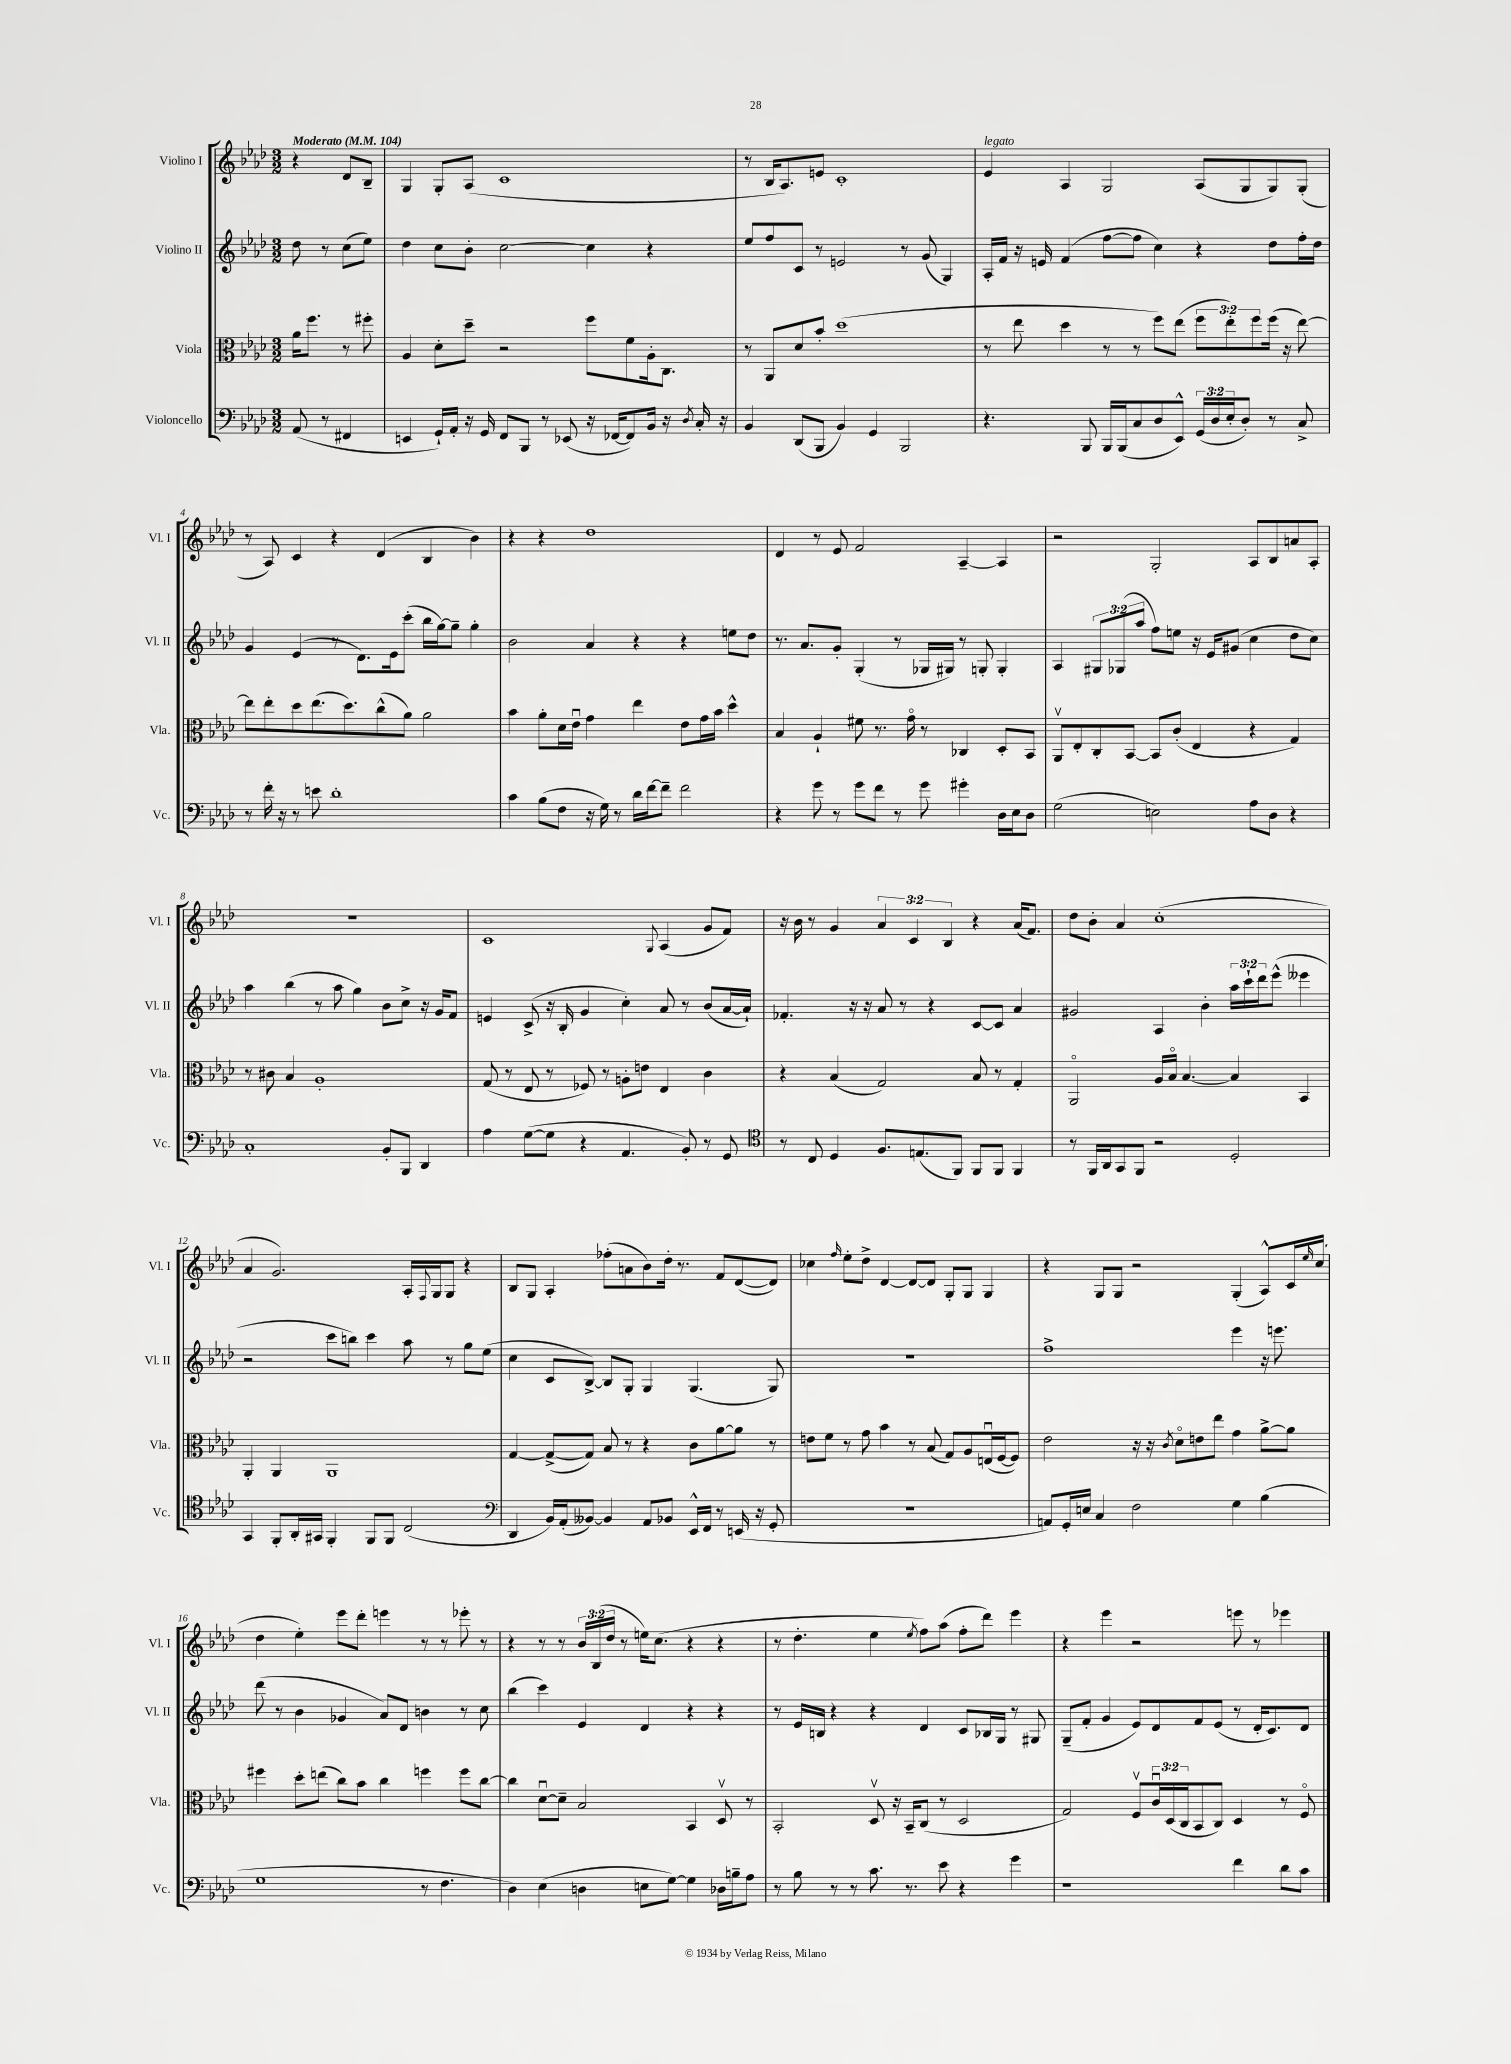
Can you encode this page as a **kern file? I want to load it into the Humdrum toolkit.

**kern	**kern	**kern	**kern
*part4	*part3	*part2	*part1
*staff4	*staff3	*staff2	*staff1
*I"Violoncello	*I"Viola	*I"Violino II	*I"Violino I
*I'Vc.	*I'Vla.	*I'Vl. II	*I'Vl. I
*clefF4	*clefC3	*clefG2	*clefG2
*k[b-e-a-d-]	*k[b-e-a-d-]	*k[b-e-a-d-]	*k[b-e-a-d-]
*M3/2	*M3/2	*M3/2	*M3/2
*MM104	*MM104	*MM104	*MM104
=	=	=	=
!	!	!	!LO:TX:a:B:t=Moderato
(8AA-/	16a-\KL	8dd-\	4r
.	8.ff\J	.	.
8r	.	8r	.
4FF#X/	8r	(8cc\L	8d-/L
.	8ff#X'\	8ee-\J)	8B-~/J
=1	=1	=1	=1
4EEn/	4A-/	4dd-\	4G/
16GG`/LL)	8d-'\L	8cc\L	8G'/L
16AA-'/JJ	.	.	.
16r	8dd-~\J	8b-'\J	(8A-/J
16GG/	.	.	.
8FF/L	2r	[2cc\	1c
8BBB-/J	.	.	.
8r	.	.	.
(8EE-X/	.	.	.
16r	8ff\L	4cc\]	.
[16FF-X/KL	.	.	.
8FF-/])	8f\	.	.
16BB-/Jk	16A-'\k	4r	.
16r	8.C\J	.	.
8qD-/	.	.	.
16C'/	.	.	.
16r	.	.	.
=2	=2	=2	=2
4BB-/	8r	8ee-/L	8r
.	8AA-/L	8ff/	16B-/KL
.	.	.	8.A-/)
(8DD-/L	8d-/	8c/J	.
8BBB-/J	8b-'/J	8r	8en/J
4BB-/)	(1dd-	2en/	1c'
4GG/	.	.	.
2BBB-/	.	8r	.
.	.	(8g/	.
.	.	4G/)	.
=3	=3	=3	=3
!	!	!	!LO:TX:a:i:t=legato
4.r	8r	16A-'/LL	4e-/
.	.	16f/JJ	.
.	8ee-\	16r	.
.	.	16en/	.
.	4dd-\	(4f/	4A-/
8BBB-/	.	.	.
16BBB-/LL	8r	[8ff\L	2G/
(16BBB-/J	.	.	.
8C/	8r	8ff\J]	.
8D-/	8ff\L)	4cc\)	.
8EE-^^/J)	(8ee-\J	.	.
(24GG/LL	12ff\L	4r	(8A-/L
24D-/	.	.	.
24E-'/J	12ee-'\)	.	.
8D-'/J)	.	.	8G/
.	12ff\	.	.
8r	(16ff\Jk	8dd-\L	8G/)
.	16r	.	.
8C^/	[8ee-\)	16ff'\L	(8G'/J
.	.	16dd-\JJ	.
!!LO:LB:g=z
=4	=4	=4	=4
8r	8ee-\L]	4g/	8r
16f'\	8ee-'\	.	8A-/)
16r	.	.	.
8r	8dd-\	(4e-/	4c/
8en\	(8.ee-\	.	.
1d-'	.	8r	4r
.	8.dd-\)	.	.
.	.	8.d-\L)	.
.	(8cc^^\	.	(4d-/
.	.	16e-\k	.
.	8a-\J)	(8ccc'\J	.
.	2a-\	16bb-\LL	4B-/
.	.	[16gg\J)	.
.	.	8gg~\J]	.
.	.	4gg'\	4b-\)
=5	=5	=5	=5
4c\	4b-\	2b-\	4r
(8B-\L	8a-'\L	.	4r
8F\J	16d-\L	.	.
.	16e-u\JJ	.	.
16r	4g\	4a-/	1dd-
16G\)	.	.	.
8r	.	.	.
16d-\LL	4ee-\	4r	.
[16f\J	.	.	.
8f~\J]	.	.	.
2f\	8e-\L	4r	.
.	16g\L	.	.
.	16b-\JJ	.	.
.	4dd-^^\	8een\L	.
.	.	8dd-\J	.
=6	=6	=6	=6
4r	4B-/	8.r	4d-/
.	.	8.a-/L	.
8g\	4A-`/	.	8r
8r	.	8g'/J	8e-/
8g\L	8f#X\	(4G'/	2f/
8f\J	8.r	.	.
8r	.	8r	.
.	16g\	.	.
8g\	8r	16G-X/LL	.
.	.	16G#X/JJ)	.
4g#X'\	4C-X/	8r	[4A-~/
.	.	8Gn'/	.
16D-\LL	8D-'/L	4G'/	4A-/]
16E-\J	.	.	.
8D-\J	8BB-/J	.	.
=7	=7	=7	=7
(2G\	8AA-v/L	4A-/	2r
.	8E-'/	.	.
.	8C'/	12G#X/L	.
.	.	(12G-X/	.
.	[8BB-/J	.	.
.	.	12aa-/J	.
2En\)	8BB-/L]	8ff\L)	2G'/
.	(8c'/J	8een\J	.
.	4E-/	16r	.
.	.	16e-/KL	.
.	.	(8g#X/J	.
8A-\L	4r	4cc\	8A-/L
8D-\J	.	.	8B-/
4r	4G/)	8dd-\L	8an/
.	.	8cc\J)	8A-'/J
!!LO:LB:g=z
=8	=8	=8	=8
1C'	8r	4aa-\	1.r
.	8c#X\	.	.
.	4B-/	(4bb-\	.
.	1A-'	8r	.
.	.	8aa-\	.
.	.	4gg\)	.
8BB-'/L	.	8b-\L	.
8BBB-/J	.	8cc^\J	.
4DD-/	.	16r	.
.	.	16g/KL	.
.	.	8f/J	.
=9	=9	=9	=9
4A-\	(8G/	4en/	1c
.	8r	.	.
([8G\L	8E-/	(8c^/	.
8G\J]	8r	16r	.
.	.	16B-'/	.
4r	8F-X/)	4g/	.
.	8r	.	.
4.AA-/	8An'\L	4cc'\)	.
.	8en\J	.	.
.	.	.	8qqG/
.	4E-/	8a-/	(4A-/
8BB-'/)	.	8r	.
8r	4c\	(8b-/L	8g/L
8GG/	.	[16a-/L	8f/J)
.	.	16a-`/JJ])	.
=10	=10	=10	=10
*clefC4	*	*	*
8r	4r	4.f-X'/	16r
.	.	.	16b-\
8C/	.	.	8r
4D-/	(4B-/	.	4g/
.	.	16r	.
.	.	16r	.
8.F/L	2G/)	8a-/	6a-/
.	.	8r	.
.	.	.	6c/
(8.En/	.	.	.
.	.	4r	.
.	.	.	6B-/
8FF/J)	.	.	.
8FF/L	8B-/	[8c/L	4r
8FF/J	8r	8c/J]	.
4FF/	4G'/	4a-/	(16a-/KL
.	.	.	8.f/J)
=11	=11	=11	=11
8r	2AA-/	2g#X/	8dd-\L
16FF/LL	.	.	8b-'\J
16AA-/J	.	.	.
8GG/	.	.	4a-/
8FF/J	.	.	.
2r	16A-/LL	4A-/	(1cc'
.	16B-/JJ	.	.
.	[4.B-/	.	.
.	.	4b-'\	.
2D-'/	4B-/]	24aa-\LL	.
.	.	24ccc`\	.
.	.	24ddd-\J	.
.	.	(8eee-^^\J	.
.	4BB-/	4eee--X\	.
!!LO:LB:g=z
=12	=12	=12	=12
4GG/	4AA-'/	2r	4a-/
8FF'/L	4AA-/	.	2.g/)
16AA-'/L	.	.	.
16GG#X/JJ	.	.	.
4FF'/	1AA-	8ccc\L	.
.	.	8bbn\J)	.
8FF/L	.	4ccc\	.
8FF/J	.	.	.
(2C/	.	8aa-\	16A-'/LL
.	.	.	8qqF/
.	.	.	16G/J
.	.	8r	8G/J
.	.	8gg\L	4r
.	.	(8ee-\J	.
=13	=13	=13	=13
*clefF4	*	*	*
4DD-/	[4G/	4cc\	8B-/L
.	.	.	8G/J
16BB-/LL)	(8G^/L_	8c/L	4A-'/
(16AA-'/J	.	.	.
[8BB--X/J)	8G/J])	[8B-^/J)	.
4BB--/]	8B-/	8B-/L]	(8ff-X'\L
.	8r	8G'/J	8an\
8AA-/L	4r	4G/	8b-\)
8BB-X/J	.	.	16dd-'\Jk
.	.	.	8.r
16EE-^^/LL	8c\L	(4.G/	.
16FF/JJ	.	.	.
8r	[8a-\	.	8f/L
(16EEn/	8a-\J]	.	([8d-/
16r	.	.	.
8GG'/	8r	8G/)	8d-/J])
=14	=14	=14	=14
1.r	8en\L	1.r	4cc-X\
.	8f\J	.	.
.	.	.	16qqff/
.	8r	.	8ee-'\L
.	8g\	.	8dd-^\J
.	4b-\	.	[4d-/
.	8r	.	8d-/L_
.	(8B-/	.	8d-/J]
.	8G/L)	.	8G'/L
.	8A-/	.	8G/J
.	(16Enu/L	.	4G/
.	[16F/J	.	.
.	8F/J])	.	.
=15	=15	=15	=15
8AAn/L)	2e-\	1ff^	4r
16GG'/L	.	.	.
16En/JJ	.	.	.
4C/	.	.	8G/L
.	.	.	8G/J
2F\	16r	.	2r
.	16r	.	.
.	8qc/	.	.
.	8d-\L	.	.
.	8en\	.	.
.	8ee-\J	.	.
4G\	4g\	4eee-\	(4G'/
(4B-\	[8a-^\L	16r	8A-^^/L)
.	.	8.eeen\	.
.	8a-\J]	.	16c/L
.	.	.	16qqee-/
.	.	.	(16cc/JJ
!!LO:LB:g=z
=16	=16	=16	=16
1G	4ff#X\	(8ddd-\	4dd-\
.	.	8r	.
.	8dd-'\L	4b-\	4ee-'\)
.	(8een\J	.	.
.	8cc\L)	4g-X/	8eee-\L
.	8b-\J	.	8ddd-'\J
.	4cc\	8a-/L)	4eeen\
.	.	8d-/J	.
8r	4ffn\	4bn\	8r
4.F\	.	.	8r
.	8ff\L	8r	8eee-X'\
.	[8cc\J	8cc\	8r
=17	=17	=17	=17
4D-\)	4cc\]	(4bb-\	4r
(4E-\	[8d-u\L	4ccc\)	8r
.	8d-~\J]	.	8r
4Dn\	2B-/	4e-/	24b-/LL
.	.	.	(24B-/
.	.	.	24dd-/JJ
.	.	.	8r
8En\L	.	4d-/	16een\KL)
.	.	.	(8.cc\J
[8G\J)	.	.	.
4G\]	4BB-/	4r	4r
16D-X\LL	8D-v/	4r	4r
16Bn~\J	.	.	.
8A-\J	8r	.	.
=18	=18	=18	=18
8r	2BB-'/	8r	8r
8B-\	.	16e-/LL	4.dd-'\
.	.	16Bn/JJ	.
8r	.	4r	.
8r	.	.	.
8.c\	8D-v/	4r	4ee-\
.	16r	.	.
8.r	16BB-~/KL	.	.
.	.	.	8qee-/
.	(8C/J	4d-/	8ff\L)
8e-\	8r	.	(8aa-\J
4r	2D-/	8c/L	8ff'\L
.	.	16B-X/L	8ddd-\J)
.	.	16G/JJ	.
4g\	.	8r	4eee-\
.	.	8G#X/	.
=19	=19	=19	=19
1r	2G/)	(8G~/L	4r
.	.	8f'/J	.
.	.	4g/	4eee-\
.	8Fv/L	8e-/L)	2r
.	24cu/L	8d-/	.
.	(24D-/	.	.
.	24C/J	.	.
.	8BB-/	8f/	.
.	8C/J)	(8e-/J	.
4f\	4D-/	8r	8eeen\
.	.	16d-'/KL	8r
.	.	8.c/)	.
8d-\L	8r	.	4eee-X\
8c\J	8F/	8d-/J	.
==	==	==	==
*-	*-	*-	*-
